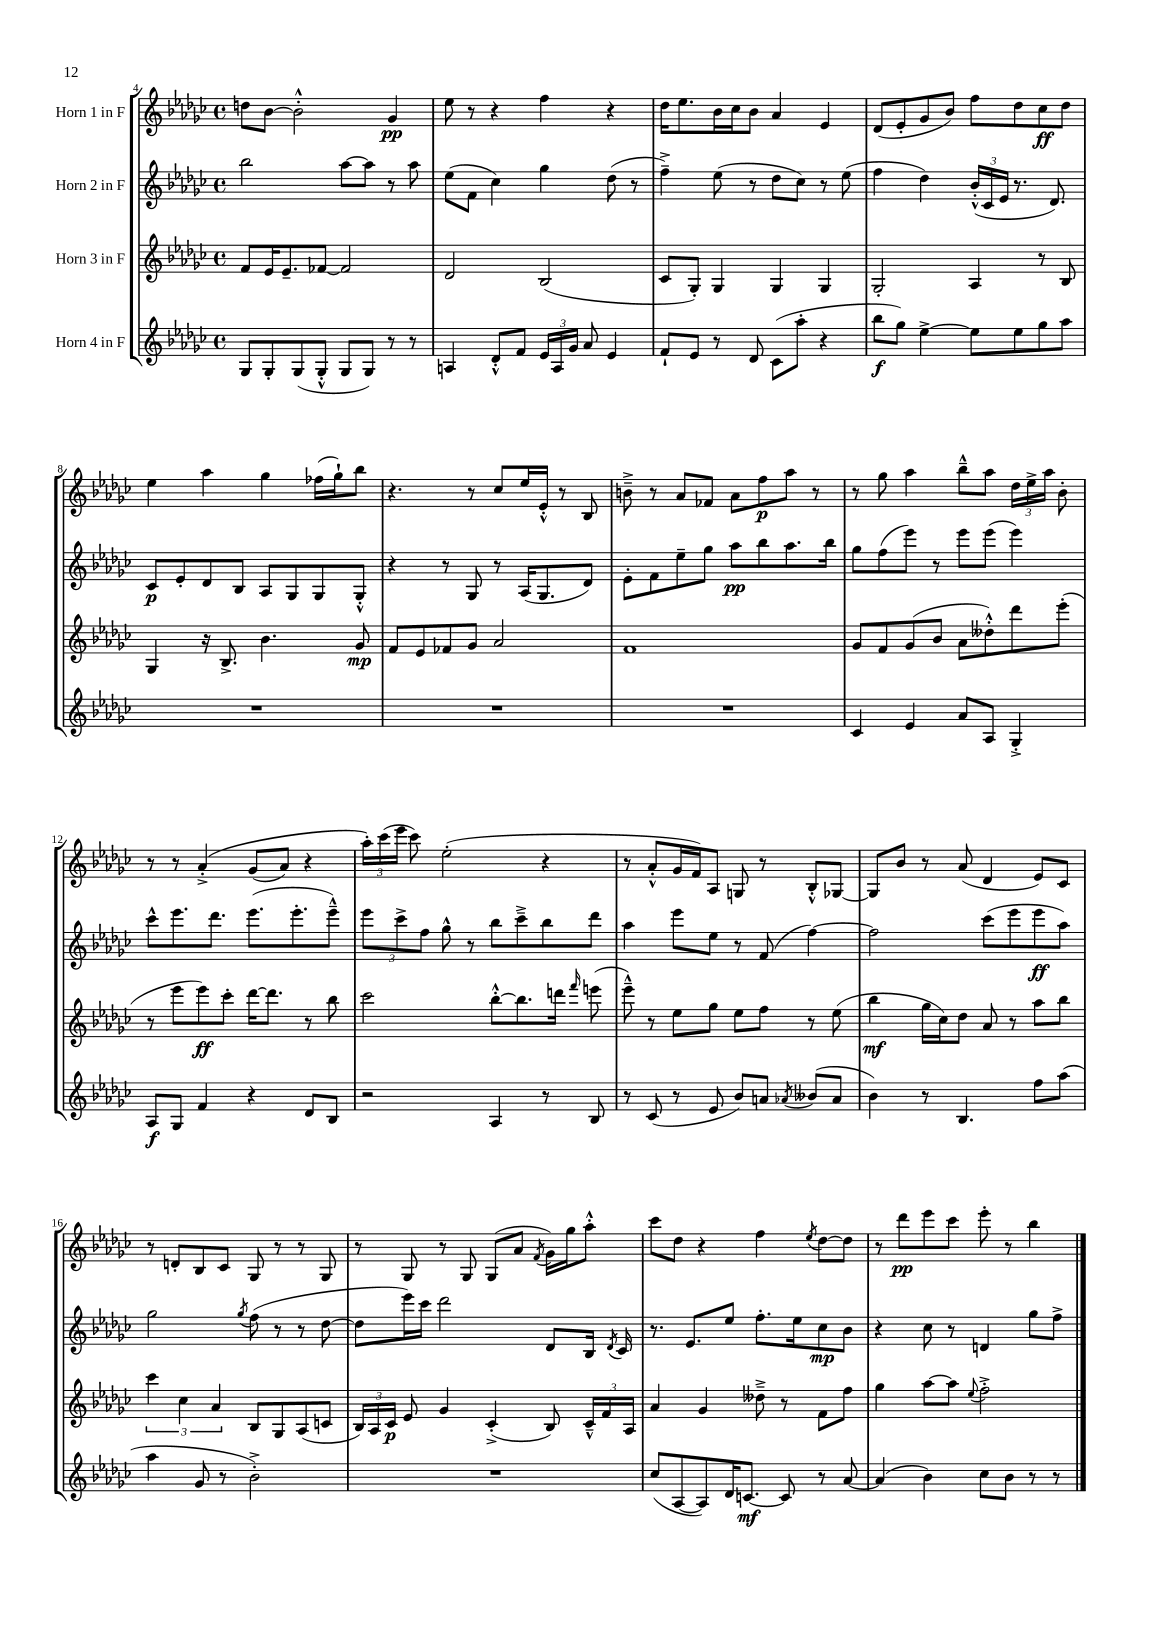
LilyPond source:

<<
\new StaffGroup <<
\new Staff = "s0" \with { instrumentName = "Horn 1 in F" } {
    \clef treble \key ges \major \defaultTimeSignature \time 4/4
    \autoBeamOff d''8[ bes'8]~ bes'2-.-^ ges'4\pp |
    ees''8 r8 r4 f''4 r4 |
    des''16[ ees''8. bes'16 ces''16 bes'8] aes'4 ees'4 |
    des'8[( ees'8-. ges'8 bes'8]) f''8[ des''8 ces''8\ff des''8] |
    ees''4 aes''4 ges''4 fes''16[( ges''16-!) bes''8] |
    r4. r8 ces''8[ ees''16 ees'16]-.-^ r8 bes8 |
    b'8---> r8 aes'8[ fes'8] aes'8[ f''8\p aes''8] r8 |
    r8 ges''8 aes''4 bes''8[---^ aes''8] \tuplet 3/2 { des''16[ ees''16-> aes''16] } bes'8-. |
    r8 r8 aes'4-.->\( ges'8[( aes'8]) r4 |
    \tuplet 3/2 { aes''16[-.\) ces'''16( ees'''16] } ces'''8) ees''2-.( r4 |
    r8 aes'8[-.-^ ges'16 f'16) aes8] g8 r8 bes8[-.-^ ges8]~ |
    ges8[ bes'8] r8 aes'8( des'4 ees'8[) ces'8] |
    r8 d'8[-. bes8 ces'8] ges8 r8 r8 ges8 |
    r8 ges8 r8 ges8 ges8[( aes'8] \acciaccatura { f'8 } ges'16[) ges''16 aes''8]-.-^ |
    ces'''8[ des''8] r4 f''4 \acciaccatura { ees''8 } des''8[~ des''8] |
    r8 des'''8[\pp ees'''8 ces'''8] ees'''8-. r8 bes''4 \bar "|." |
}
\new Staff = "s1" \with { instrumentName = "Horn 2 in F" } {
    \clef treble \key ges \major \defaultTimeSignature \time 4/4
    \autoBeamOff bes''2 aes''8[~ aes''8] r8 aes''8 |
    ees''8[( f'8] ces''4) ges''4 des''8( r8 |
    f''4--->) ees''8( r8 des''8[ ces''8]) r8 ees''8( |
    f''4 des''4) \tuplet 3/2 { bes'16[-.-^( ces'16 ees'16] } r8. des'8.) |
    ces'8[\p ees'8-. des'8 bes8] aes8[ ges8 ges8 ges8]-.-^ |
    r4 r8 ges8 r8 aes16[( ges8. des'8]) |
    ees'8[-. f'8 ees''8-- ges''8] aes''8[\pp bes''8 aes''8. bes''16] |
    ges''8[ f''8( ees'''8]) r8 ees'''8[ ees'''8]( ees'''4) |
    ces'''8[-^ ees'''8. des'''8.] ees'''8.[( ees'''8.-. ees'''8]---^) |
    \tuplet 3/2 { ees'''8[ ces'''8-> f''8] } ges''8-^ r8 bes''8[ ces'''8---> bes''8 des'''8] |
    aes''4 ees'''8[ ees''8] r8 f'8( f''4~) |
    f''2 ces'''8[( ees'''8 ees'''8\ff aes''8]) |
    ges''2 \acciaccatura { ges''8 } f''8( r8 r8 des''8~ |
    des''8[ ees'''16) ces'''16] des'''2 des'8[ bes16] \acciaccatura { des'8 } ces'16 |
    r8. ees'8.[ ees''8] f''8.[-. ees''16 ces''8\mp bes'8] |
    r4 ces''8 r8 d'4 ges''8[ f''8]-> \bar "|." |
}
\new Staff = "s2" \with { instrumentName = "Horn 3 in F" } {
    \clef treble \key ges \major \defaultTimeSignature \time 4/4
    \autoBeamOff f'8[ ees'16 ees'8.-- fes'8]~ fes'2 |
    des'2 bes2( |
    ces'8[ ges8]-.) ges4 ges4 ges4 |
    ges2-. aes4 r8 bes8 |
    ges4 r16 bes8.-> bes'4. ges'8\mp |
    f'8[ ees'8 fes'8 ges'8] aes'2 |
    f'1 |
    ges'8[ f'8 ges'8( bes'8] aes'8[ deses''8-.-^) des'''8 ees'''8]-.( |
    r8 ees'''8[ ees'''8\ff) ces'''8]-. des'''16[~ des'''8.] r8 bes''8 |
    ces'''2 bes''8[~-.-^ bes''8. d'''16] \grace { f'''16 } e'''8( |
    ees'''8---^) r8 ees''8[ ges''8] ees''8[ f''8] r8 ees''8( |
    bes''4\mf ges''16[ ces''16) des''8] aes'8 r8 aes''8[ bes''8] |
    \tuplet 3/2 { ces'''4 ces''4 aes'4 } bes8[ ges8 aes8( c'8] |
    \tuplet 3/2 { bes16[) aes16 ces'16]\p } ees'8 ges'4 ces'4-.->( bes8) \tuplet 3/2 { ces'16[---^ f'16 aes16] } |
    aes'4 ges'4 deses''8---> r8 f'8[ f''8] |
    ges''4 aes''8[~ aes''8] \appoggiatura { ees''8 } f''2-.-> \bar "|." |
}
\new Staff = "s3" \with { instrumentName = "Horn 4 in F" } {
    \clef treble \key ges \major \defaultTimeSignature \time 4/4
    \autoBeamOff ges8[ ges8-. ges8( ges8]-.-^ ges8[ ges8]) r8 r8 |
    a4 des'8[-.-^ f'8] \tuplet 3/2 { ees'16[ a16 ges'16] } aes'8 ees'4 |
    f'8[-! ees'8] r8 des'8 ces'8[( aes''8]-. r4 |
    bes''8[\f ges''8]) ees''4~-> ees''8[ ees''8 ges''8 aes''8] |
    R1 |
    R1 |
    R1 |
    ces'4 ees'4 aes'8[ aes8] ges4-.-> |
    aes8[\f ges8] f'4 r4 des'8[ bes8] |
    r2 aes4 r8 bes8 |
    r8 ces'8( r8 ees'8 bes'8[) a'8] \acciaccatura { aes'8 } beses'8[( aes'8] |
    bes'4) r8 bes4. f''8[ aes''8]( |
    aes''4 ges'8 r8 bes'2-.->) |
    R1 |
    ces''8[( aes8~ aes8) des'16 c'8.]~\mf c'8 r8 aes'8~ |
    aes'4( bes'4) ces''8[ bes'8] r8 r8 \bar "|." |
}
>>
>>
\layout { \context { \Score currentBarNumber = #4 } }
